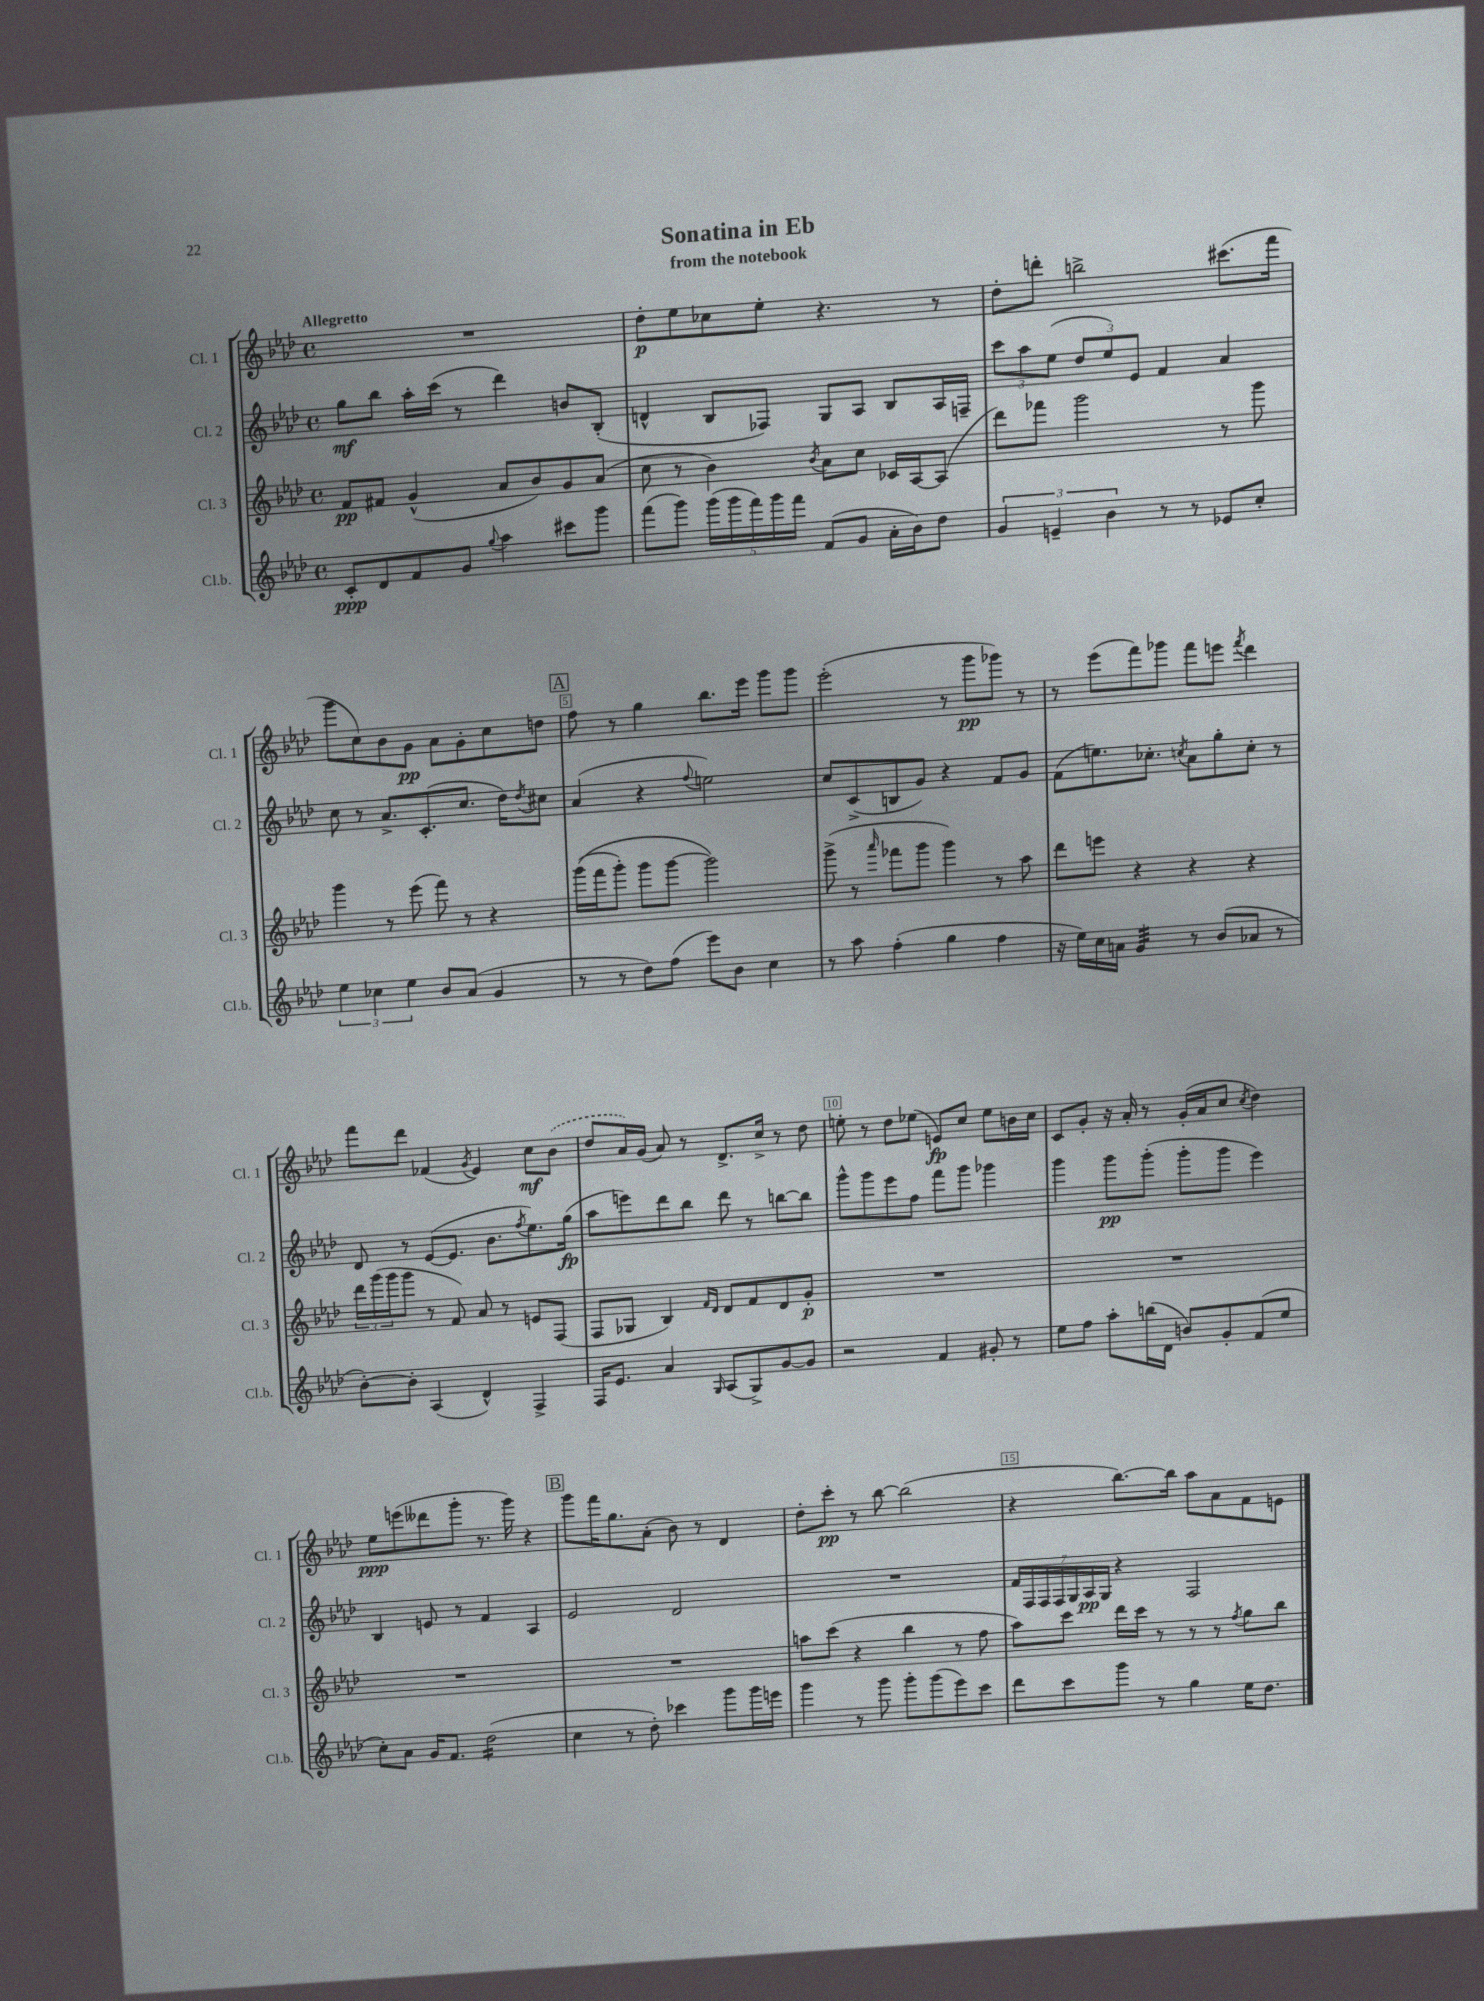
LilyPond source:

\header { title = "Sonatina in Eb" subtitle = "from the notebook" }
<<
\new StaffGroup <<
\new Staff = "s0" \with { instrumentName = "Cl. 1" shortInstrumentName = "Cl. 1" } {
    \clef treble \key aes \major \defaultTimeSignature \time 4/4 \tempo "Allegretto"
    R1 |
    des''8-.\p ees''8 ces''8 ees''8-. r4. r8 |
    des''8-. d'''8-. b''2-> cis'''8.( f'''16 |
    g'''8 c''8) bes'8 g'8\pp aes'8 g'8-. c''8 d''8 |
    \mark \markup { \box "A" } f''8 r8 g''4 bes''8. ees'''16 g'''8 g'''8 |
    ees'''2-.( r8 g'''8\pp ges'''8) r8 |
    r8 ees'''8( f'''8) ges'''8 f'''8 e'''8 \acciaccatura { f'''8 } des'''4 |
    f'''8 des'''8 fes'4( \acciaccatura { g'8 } ees'4) c''8\mf \once \slurDashed bes'8( |
    des''8 aes'16) g'16( aes'8) r8 des'8.-> c''16-> r8 des''8 |
    e''8-. r8 des''8 ees''8( e'8\fp) c''8 ees''8 b'16 c''16 |
    c'8 g'8-. r16 aes'16-. r8 g'16-.( aes'16 c''8 \acciaccatura { c''8 } des''4) |
    ees''8\ppp e'''8( deses'''8 g'''8-. r8. g'''16) r4 |
    \mark \markup { \box "B" } g'''8 f'''16 g''8. aes'8-.( bes'8) r8 des'4 |
    des''8-. c'''8-.\pp r8 bes''8~ bes''2( |
    r4 bes''8.~) bes''16 aes''8 aes'8 f'8 e'8 \bar "|." |
}
\new Staff = "s1" \with { instrumentName = "Cl. 2" shortInstrumentName = "Cl. 2" } {
    \clef treble \key aes \major \defaultTimeSignature \time 4/4
    g''8\mf bes''8 aes''16-. c'''16( r8 des'''4) b'8 bes8-.( |
    d'4-^ bes8 fes8) g8 aes8 bes8 aes16 f16-- |
    \tuplet 3/2 { c'''8 aes''8 ees''8( } \tuplet 3/2 { des''8 ees''8) ees'8 } f'4 aes'4 |
    c''8 r8 aes'8.-> c'8.-.( c''8. des''16) \acciaccatura { des''8 } cis''8 |
    \mark \markup { \box "A" } aes'4( r4 \appoggiatura { f''8 } e''2) |
    c''8 c'8->( b8 g'8) r4 f'8 g'8 |
    f'8( e''8.) ces''8.-. \acciaccatura { c''8 } aes'8 g''8-. c''8-. r8 |
    des'8 r8 ees'8~( ees'8. bes'8. \acciaccatura { f''8 } ees''8.) g''16\fp( |
    aes''8 e'''8) des'''8 bes''8 des'''8 r8 b''8~ b''8 |
    g'''8-^ g'''8 ees'''8 f''8 f'''8 g'''8 ges'''4 |
    g'''4 g'''8\pp g'''8-.( g'''8-. g'''8 ees'''4) |
    bes4 e'8 r8 f'4 aes4 |
    \mark \markup { \box "B" } ees'2 des'2 |
    R1 |
    \tuplet 7/4 { f'16 f16 f16 f16 g16 aes16\pp g16 } r4 f2 \bar "|." |
}
\new Staff = "s2" \with { instrumentName = "Cl. 3" shortInstrumentName = "Cl. 3" } {
    \clef treble \key aes \major \defaultTimeSignature \time 4/4
    f'8\pp fis'8 g'4-^( aes'8 bes'8) g'8 aes'8( |
    c''8 r8 bes'4) \acciaccatura { bes'8 } aes'8 c''8 ces'16 aes16~ aes8( |
    des'''8) fes'''8 g'''2 r8 g'''8 |
    g'''4 r8 ees'''8( f'''8) r8 r4 |
    \mark \markup { \box "A" } g'''16(\( f'''16 g'''8-.) g'''8 g'''8~ g'''2\) |
    g'''8->( r8 \grace { aes'''16 } fes'''8 g'''8 g'''4) r8 aes''8 |
    des'''8 e'''8 r4 r4 r4 |
    \tuplet 3/2 { des'''16 g'''16( g'''16 } g'''8 r8 f'8) aes'8 r8 e'8 f8( |
    f8 ges8 bes4) \grace { f'16 des'16 } des'8 f'8 des'8 g'8-.\p |
    R1 |
    R1 |
    R1 |
    \mark \markup { \box "B" } R1 |
    a''8 c'''8( r4 bes''4 r8 f''8 |
    aes''8) c'''8 des'''16 c'''16 r8 r8 r8 \acciaccatura { f''8 } g''8 bes''8 \bar "|." |
}
\new Staff = "s3" \with { instrumentName = "Cl.b." shortInstrumentName = "Cl.b." } {
    \clef treble \key aes \major \defaultTimeSignature \time 4/4
    c'8-.\ppp des'8 f'8 g'8 \appoggiatura { g''8 } aes''4 cis'''8 g'''8 |
    f'''8( g'''8) \tuplet 5/4 { g'''16( g'''16 f'''16) g'''16 f'''16 } f'8( g'8 aes'16-. bes'16) des''8 |
    \tuplet 3/2 { g'4 e'4-- bes'4 } r8 r8 ees'8 c''8-. |
    \tuplet 3/2 { ees''4 ces''4 ees''4 } bes'8 aes'8( g'4 |
    \mark \markup { \box "A" } r8 r8 des''8) f''8( ees'''8) bes'8 c''4 |
    r8 aes''8 f''4-.( g''4 f''4 |
    r16 ees''16) c''16 a'16 g'4:32 r8 bes'8( aes'8 r8 |
    bes'8~-.) bes'8-. aes4( des'4-^) f4-> |
    f16 ees'8. aes'4 \grace { g16 } aes8( g8->) g'8~ g'8 |
    r2 f'4 gis'8-. r8 |
    ees''8 f''8 aes''8-. b''16( des'16 b'8) g'8-. f'8( ees''8 |
    c''8-.) aes'8 g'16 f'8. des''2:16( |
    \mark \markup { \box "B" } c''4 r8 des''8-.) ces'''4 g'''8 g'''16 e'''16 |
    g'''4 r8 g'''8 g'''8-. g'''8( ees'''8) c'''8 |
    des'''8 c'''8 g'''8 r8 g''4 ees''16 des''8. \bar "|." |
}
>>
>>
\layout { \context { \Score \override BarNumber.break-visibility = ##(#f #t #t) barNumberVisibility = #(every-nth-bar-number-visible 5) \override BarNumber.stencil = #(make-stencil-boxer 0.1 0.3 ly:text-interface::print) } }
